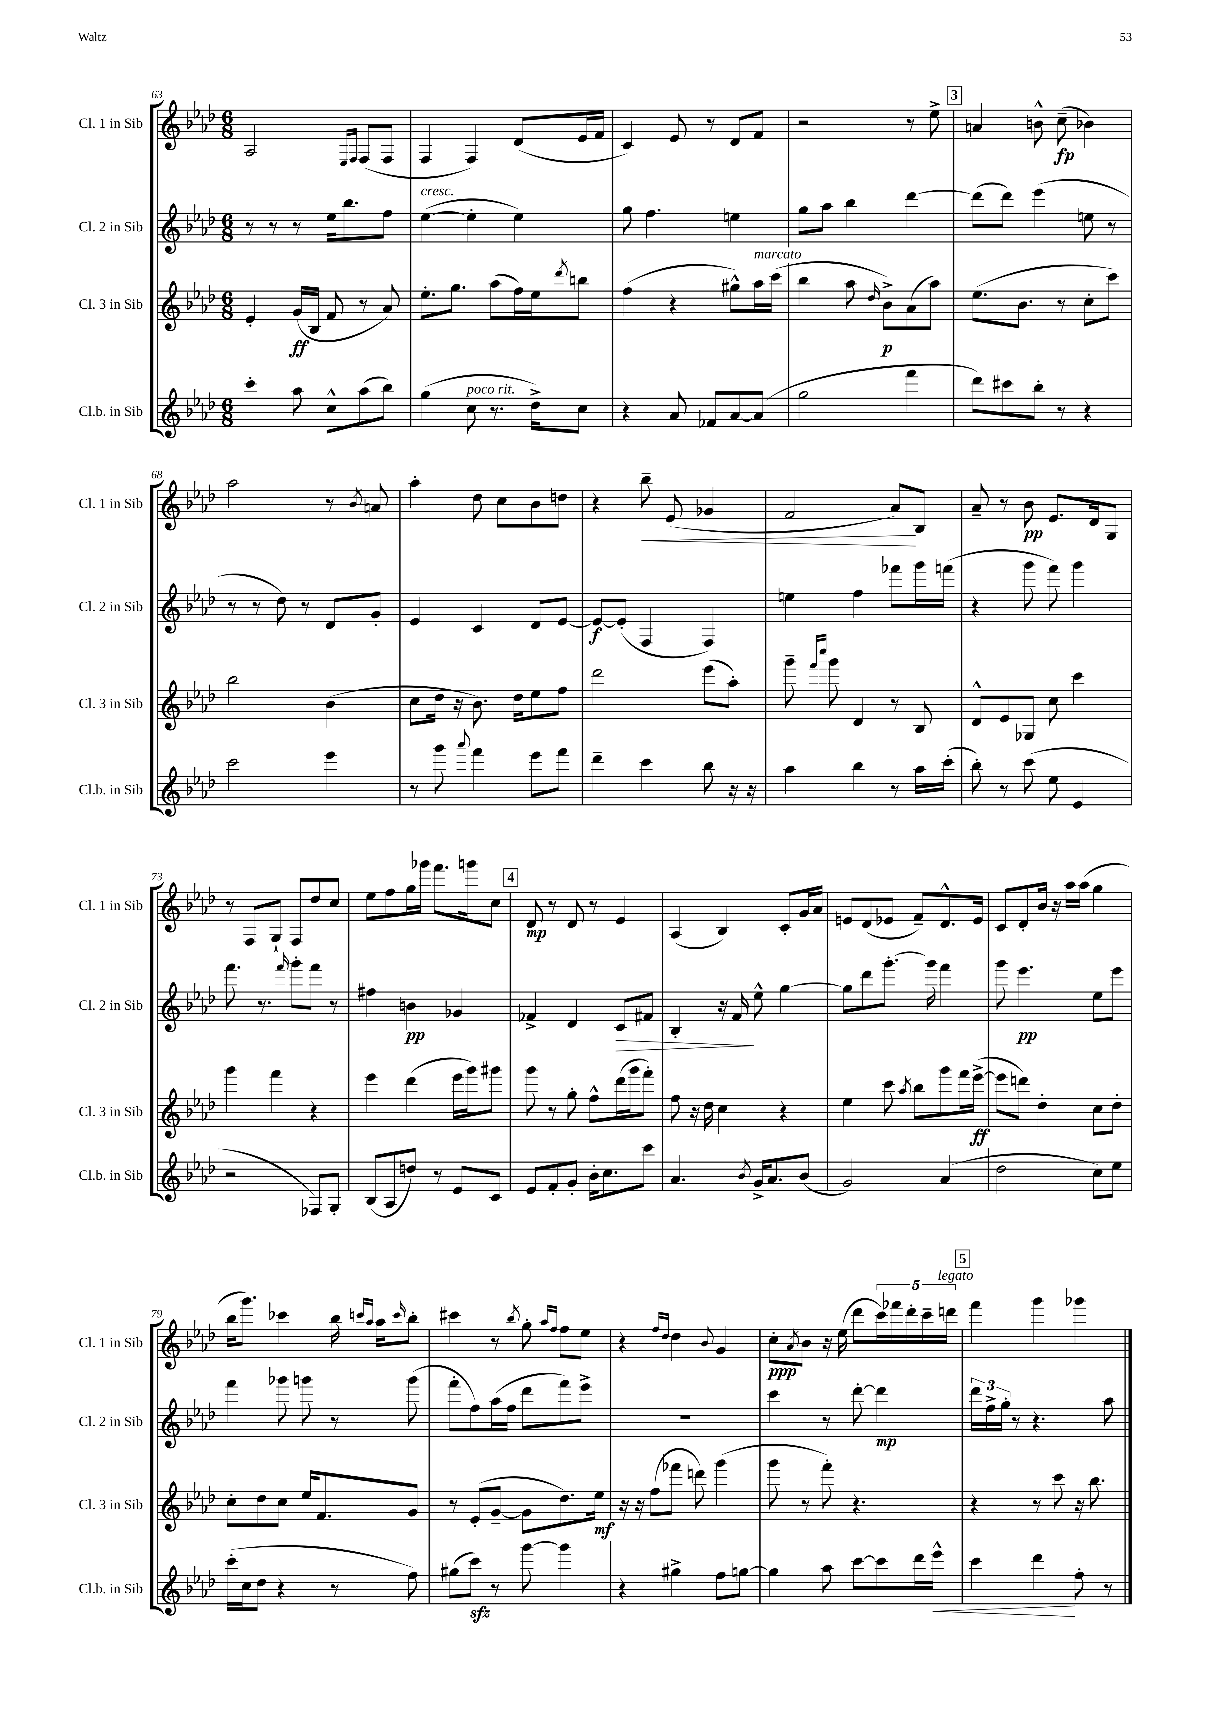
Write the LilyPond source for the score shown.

<<
\new StaffGroup <<
\new Staff = "s0" \with { instrumentName = "Cl. 1 in Sib" shortInstrumentName = "Cl. 1 in Sib" } {
    \clef treble \key aes \major \numericTimeSignature \time 6/8
    aes2 \grace { ees16 f16 } f8( f8 |
    f4 f4) des'8( ees'16 f'16 |
    c'4) ees'8 r8 des'8 f'8 |
    r2 r8 ees''8-> |
    \mark \markup { \box "3" } a'4 b'8-^ c''8--\fp( bes'4) |
    aes''2 r8 \acciaccatura { bes'8 } a'8 |
    aes''4-. des''8 c''8 bes'8 d''8 |
    r4 bes''8--\< ees'8( ges'4 |
    f'2 aes'8\!) bes8 |
    aes'8-- r8 bes'8\pp ees'8. des'16 g8 |
    r8 f8 g8-! f8 des''8 c''8 |
    ees''8 f''8 g''16 ges'''16 f'''8. g'''16 c''8 |
    \mark \markup { \box "4" } des'8\mp r8 des'8 r8 ees'4 |
    aes4( bes4) c'8-. g'16 aes'16 |
    e'8 des'8( ees'8 f'8--) des'8.-^ ees'16 |
    c'8 des'8-. bes'16 r16 aes''16 aes''16( g''4 |
    bes''16 g'''8.) ces'''4 bes''16 \grace { c'''16 aes''16 } aes''16 \grace { c'''16 } bes''8-. |
    cis'''4 r8 \acciaccatura { bes''8 } g''8-. \grace { aes''16 f''16 } f''8 ees''8 |
    r4 \grace { f''16 des''16 } des''4 \appoggiatura { bes'8 } g'4 |
    c''8-.\ppp \acciaccatura { aes'8 } bes'8 r16 ees''16( des'''8 \tuplet 5/4 { c'''16) fes'''16 des'''16-. c'''16-- d'''16^\markup { \italic "legato" } } |
    \mark \markup { \box "5" } f'''4 g'''4 ges'''4 \bar "|." |
}
\new Staff = "s1" \with { instrumentName = "Cl. 2 in Sib" shortInstrumentName = "Cl. 2 in Sib" } {
    \clef treble \key aes \major \numericTimeSignature \time 6/8
    r8 r8 r8 ees''16 bes''8. f''8 |
    ees''4~^\markup { \italic "cresc." }( ees''4-. ees''4) |
    g''8 f''4. e''4 |
    g''8 aes''8 bes''4 des'''4~ |
    \mark \markup { \box "3" } des'''8( des'''8) ees'''4( e''8 r8 |
    r8 r8 des''8) r8 des'8 g'8-. |
    ees'4 c'4 des'8 ees'8~ |
    ees'8~\f ees'8-.( f4 f4) |
    e''4 f''4 fes'''8 g'''16 f'''16( |
    r4 g'''8 f'''8) g'''4 |
    f'''8. r8. \grace { f'''16 } g'''8-. f'''8 r8 |
    fis''4 b'4\pp ges'4 |
    \mark \markup { \box "4" } fes'4-> des'4 c'8\> fis'8 |
    bes4-. r16 f'16\! ees''8-^ g''4~ |
    g''8 des'''8 g'''8.~-. g'''16 f'''4 |
    g'''8 ees'''4.\pp ees''8 ees'''8 |
    f'''4 ges'''8 g'''8 r8 g'''8( |
    f'''8-. f''8) aes''16( f''16 des'''8 f'''8) ees'''8-> |
    R2. |
    c'''4 r8 des'''8~-. des'''4\mp |
    \mark \markup { \box "5" } \tuplet 3/2 { des'''16 f''16-> g''16-. } r8 r4. aes''8 \bar "|." |
}
\new Staff = "s2" \with { instrumentName = "Cl. 3 in Sib" shortInstrumentName = "Cl. 3 in Sib" } {
    \clef treble \key aes \major \numericTimeSignature \time 6/8
    ees'4-. g'16\ff( bes16 f'8 r8 aes'8) |
    ees''8.-. g''8. aes''8( f''16) ees''16 \acciaccatura { des'''8 } b''8 |
    f''4( r4 gis''8-^) aes''16^\markup { \italic "marcato" } c'''16( |
    bes''4 aes''8 \grace { des''16 } bes'8->\p) aes'8( aes''8) |
    \mark \markup { \box "3" } ees''8.( bes'8. r8 c''8-. c'''8) |
    bes''2 bes'4( |
    c''8 des''16 r16 bes'8.) des''16 ees''8 f''8 |
    des'''2 ees'''8( aes''8-.) |
    g'''8-- \grace { f'''16 c''''16 } g'''8 des'4 r8 bes8 |
    des'8-^ ees'8 ges8 c''8 c'''4 |
    g'''4 f'''4 r4 |
    ees'''4 des'''4( ees'''16 g'''16) gis'''8 |
    \mark \markup { \box "4" } g'''8 r8 g''8-. f''8-^ des'''16( g'''16 f'''8-.) |
    f''8 r16 des''16 c''4 r4 |
    ees''4 c'''8 \acciaccatura { aes''8 } bes''8 g'''8 f'''16 ees'''16~->\ff( |
    ees'''8 d'''8) des''4-. c''8 des''8-. |
    c''8-. des''8 c''8 ees''16 f'8. g'8 |
    r8 ees'8-.( g'8~-- g'8 des''8.) ees''16\mf |
    r16 r16 f''8( fes'''8 d'''8) g'''4( |
    g'''8 r8 f'''8-.) r4. |
    \mark \markup { \box "5" } r4 r8 c'''8 r16 bes''8. \bar "|." |
}
\new Staff = "s3" \with { instrumentName = "Cl.b. in Sib" shortInstrumentName = "Cl.b. in Sib" } {
    \clef treble \key aes \major \numericTimeSignature \time 6/8
    c'''4-. aes''8 c''8-^ aes''8( bes''8) |
    g''4( c''8^\markup { \italic "poco rit." } r8. des''16->) c''8 |
    r4 aes'8 fes'8 aes'8~ aes'8( |
    g''2 f'''4 |
    \mark \markup { \box "3" } des'''8) cis'''8 bes''8-. r8 r4 |
    c'''2 ees'''4 |
    r8 g'''8 \appoggiatura { aes'''8 } f'''4 ees'''8 f'''8 |
    des'''4-- c'''4 bes''8 r16 r16 |
    aes''4 bes''4 r8 aes''16 c'''16-.( |
    bes''8-.) r8 c'''8( ees''8 ees'4 |
    r2 fes8) g8-. |
    bes8( aes8 d''8) r8 ees'8 c'8 |
    \mark \markup { \box "4" } ees'8 f'8-. g'8-. bes'16-. c''8. c'''8 |
    aes'4. \acciaccatura { bes'8 } g'16-> aes'8. bes'8( |
    g'2) aes'4( |
    des''2 c''8) ees''8 |
    c'''16-.( c''16 des''8 r4 r8 f''8) |
    gis''8( c'''8\sfz) r8 g'''8~ g'''4 |
    r4 gis''4-> f''8 g''8~ |
    g''4 aes''8 c'''8~ c'''8 des'''16 ees'''16-^\< |
    \mark \markup { \box "5" } c'''4 des'''4\! f''8-. r8 \bar "|." |
}
>>
>>
\layout { \context { \Score currentBarNumber = #63 } }
